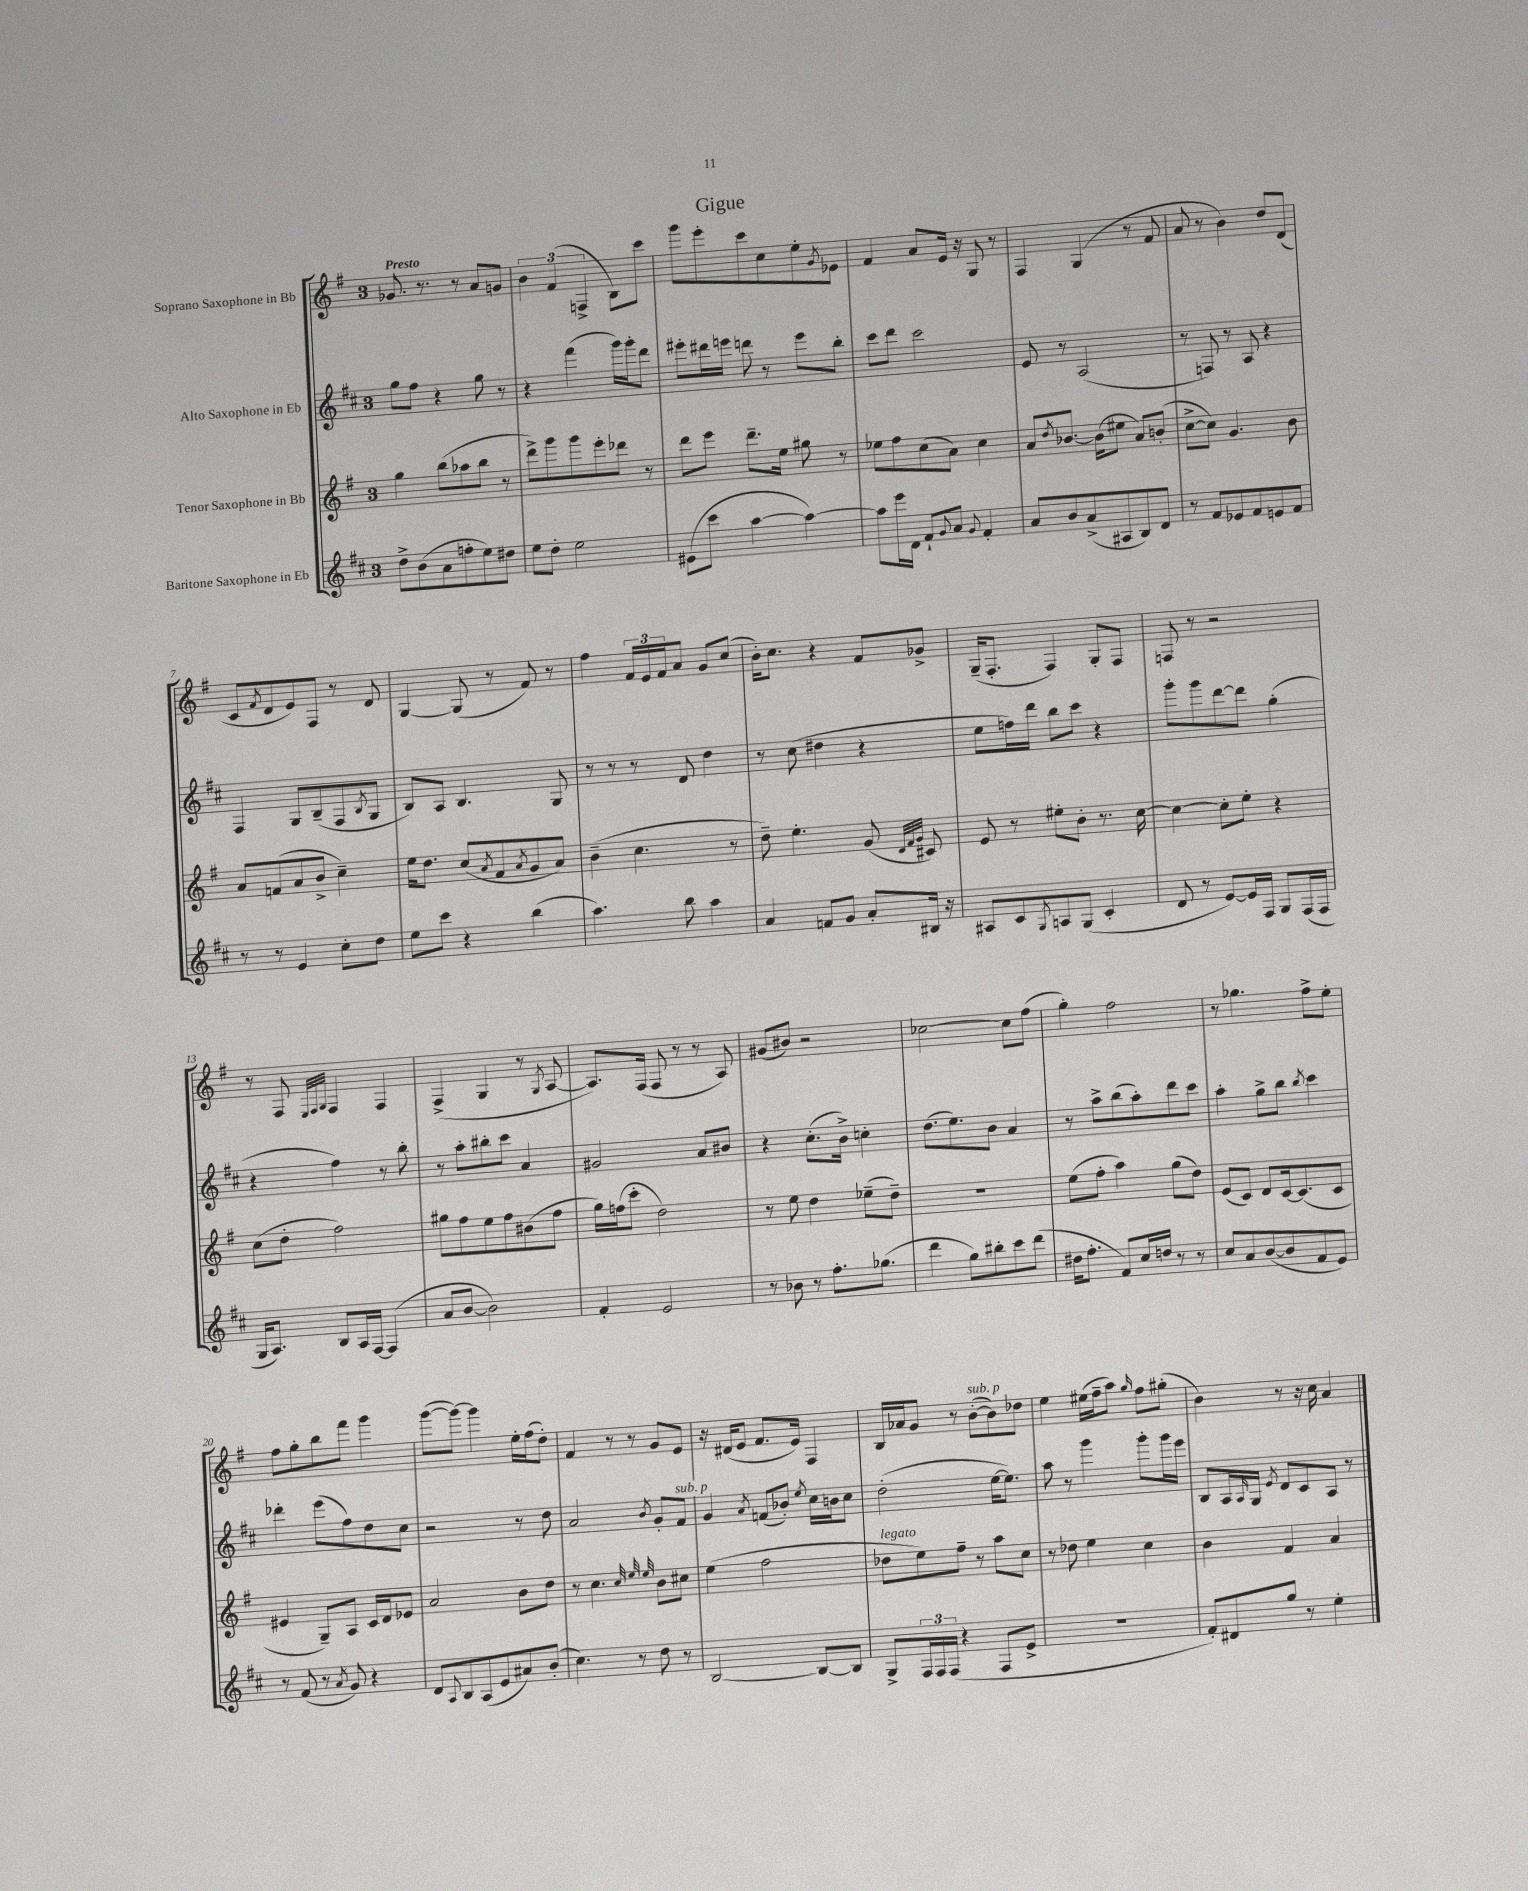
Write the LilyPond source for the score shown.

\header { title = "Gigue" }
<<
\new StaffGroup <<
\new Staff = "s0" \with { instrumentName = "Soprano Saxophone in Bb" } {
    \clef treble \key g \major \once \override Staff.TimeSignature.style = #'single-digit \time 3/4 \tempo "Presto"
    ges'8. r8. r8 a'8 g'8 |
    \tuplet 3/2 { b'4 fis'4( f4-> } b8) c'''8 |
    g'''8 e'''8-. c'''8 c''8 e''8-. \acciaccatura { g'8 } ees'8 |
    fis'4 a'8 e'16 r16 g8 r8 |
    fis4 g4( r8 fis'8 |
    a'8 r8 b'4) d''8 d'8( |
    c'8 \acciaccatura { fis'8 } d'8 e'8) fis8 r8 d'8 |
    g4~ g8( r8 fis'8) r8 |
    fis''4 \tuplet 3/2 { fis'16 e'16 fis'16 } a'8 g'8 c''8( |
    b'16-.) c''8. r4 fis'8 ges'8-> |
    g16--( fis8.-. fis4) g8-. fis8 |
    f8 r8 r2 |
    r8 fis8 \grace { e32 fis32 g32 } fis4 fis4 |
    fis4->( g4 r8 \acciaccatura { g8 } a8~ |
    a8.) fis16( fis8 r8 r8 a8) |
    gis'8( bis'8) r2 |
    ces''2~ ces''8 fis''8( |
    g''4-.) fis''2 |
    r8 ges''4. fis''8-> e''8-. |
    fis''8 g''8-. b''8 fis'''8 g'''4 |
    g'''8~( g'''8~) g'''4 e''16-. fis''16( d''8-.) |
    fis'4 r8 r8 g'8 e'8 |
    r16 dis'16( e'8 fis'8. e'16) fis4 |
    b16 aes'16 g'8 r8 b'8~-.^\markup { \italic "sub. p" }( b'8) des''8 |
    e''4 eis''16( fis''16-- a''8) \grace { g''16 } fis''8 gis''8-.( |
    b'4) r8 r16 c''16 a'4 \bar "|." |
}
\new Staff = "s1" \with { instrumentName = "Alto Saxophone in Eb" } {
    \clef treble \key d \major \once \override Staff.TimeSignature.style = #'single-digit \time 3/4
    g''8 fis''8 r4 g''8 r8 |
    r4 fis'''4( g'''16) g'''16-. d'''8 |
    eis'''8-. dis'''16 e'''16 d'''8 r8 e'''8 b''8-. |
    cis'''8 d'''8 cis'''2 |
    e'8 r8 a2( |
    r8 f8) r8 a8 r4 |
    fis4 g8 b8--( fis8 \acciaccatura { b8 } g8 |
    b8) a8 b4. g8 |
    r8 r8 r8 d'8 d''4 |
    r8 cis''8( dis''4 r4 |
    e''8 f''16) d'''16 b''8 cis'''8 r4 |
    g'''8-. g'''8 d'''8~ d'''8 g''4-.( |
    r4 fis''4) r8 b''8-. |
    r8 a''8-. bis''8-. cis'''8 a'4 |
    gis'2 a'8 bis'8 |
    r4 cis''8.-.( b'16->) c''4-. |
    d''8.( e''8.) b'8 a'4 |
    r8 a''8-> b''8( a''8-.) d'''8 cis'''8 |
    a''4-. g''8-> b''8 \acciaccatura { b''8 } cis'''4 |
    des'''4-. e'''8( fis''8) d''8 cis''8 |
    r2 r8 d''8 |
    a'2 \acciaccatura { b'8 } g'8-. fis'8^\markup { \italic "sub. p" } |
    g'4 \acciaccatura { a'8 } f'8( bes'8-.) \acciaccatura { e''8 } cis''16 b'16 cis''8 |
    d''2-.( e''16~ e''8.) |
    a''8 r8 g'''4 g'''8-. g'''16 e'''16 |
    b8 a16 \grace { a16 } g16 \acciaccatura { e'8 } d'8 cis'8 a8 r8 \bar "|." |
}
\new Staff = "s2" \with { instrumentName = "Tenor Saxophone in Bb" } {
    \clef treble \key g \major \once \override Staff.TimeSignature.style = #'single-digit \time 3/4
    g''4 b''8( aes''8 b''8 r8 |
    d'''8->) g'''8 g'''8 e'''8-. des'''8 r8 |
    d'''8 e'''8 d'''8.-- e''16 gis''8 r8 |
    ees''8 fis''8 c''8( a'8) c''4 |
    a'8 \acciaccatura { d''8 } bes'8.~ bes'16( eis''8 a'8) b'8-.( |
    c''8~-> c''8) g'4. b'8 |
    a'8 f'8( a'8 b'8-> c''4--) |
    e''16 d''8. c''8( \acciaccatura { a'8 } fis'8 \acciaccatura { a'8 } g'8 a'8) |
    b'4--( c''4. r8 |
    d''8--) e''4.-. g'8( \grace { d'32 fis'32 g'32 } cis'8) |
    e'8 r8 eis''8-. b'8-. r8. c''16~ |
    c''4~ c''8-. e''8-. r4 |
    c''8( d''8-. fis''2) |
    gis''8 fis''8 e''8 fis''8 bis'8( fis''8 |
    g''16) f''16( c'''8-. d''2) |
    r8 e''8 d''4 ees''8--( d''8--) |
    R2. |
    e''8( fis''8-. a''4) g''8( d''8) |
    e'8( c'8) d'8 c'16~ c'8.( c'8 |
    eis'4 g8--) a8 c'16 d'16 ees'8 |
    a'2 b'8 d''8 |
    r8 c''4. \grace { c''32 e''32 e''32 } b'8 cis''8 |
    e''4( fis''2 |
    des''8^\markup { \italic "legato" } e''8) fis''8-- r8 a''8 c''8 |
    r8 des''8 e''4 c''4 |
    b'4 fis'4 a'4 \bar "|." |
}
\new Staff = "s3" \with { instrumentName = "Baritone Saxophone in Eb" } {
    \clef treble \key d \major \once \override Staff.TimeSignature.style = #'single-digit \time 3/4
    d''8-> b'8( a'8 f''8-. e''8) dis''8 |
    e''8 d''8-. e''2 |
    eis'8( cis'''8 a''4~ a''4~) |
    a''8 e'''16 d'16 fis'8-! \appoggiatura { g'8 } a'8 \appoggiatura { g'8 } fis'4-. |
    a'8 b'8 a'8->( ais8 b8) d'8 |
    r8 fis'8 ees'8 fis'8 e'8 fis'8 |
    r8 r8 e'4 cis''8-. d''8 |
    e''8 cis'''8 r4 b''4( |
    a''4.) b''8 a''4 |
    a'4 f'8 g'8 a'8-. bis16 r16 |
    ais8 cis'8 \acciaccatura { g8 } a8 g8( cis'4-. |
    d'8 r8 e'8~) e'16 fis16 g8 fis16( fis16 |
    g16 a8.) b8 a16 fis16~ fis4( |
    a'8 b'8~ b'2) |
    fis'4-. e'2 |
    r8 bes'8 r8 fis''8.-. ges''8.( |
    d'''4 g''8) bis''8-. cis'''8 d'''8( |
    dis''16 fis''8.-. fis'8) cis''16 d''16 r8 r8 |
    cis''8 a'8 b'8~( b'8 fis'8 e'8) |
    r8 fis'8( r8 \acciaccatura { a'8 } g'8) r4 |
    d'8 \appoggiatura { a8 } b8 a8( e'8 ais'8) b'8-.( |
    cis''4.) r8 d''8 r8 |
    b2~ b8~ b8 |
    g8-> \tuplet 3/2 { fis16 fis16 fis16( } r4 fis8 e'8-> |
    R2. |
    fis'8-.) dis'8 g''8 r8 e''4-. \bar "|." |
}
>>
>>
